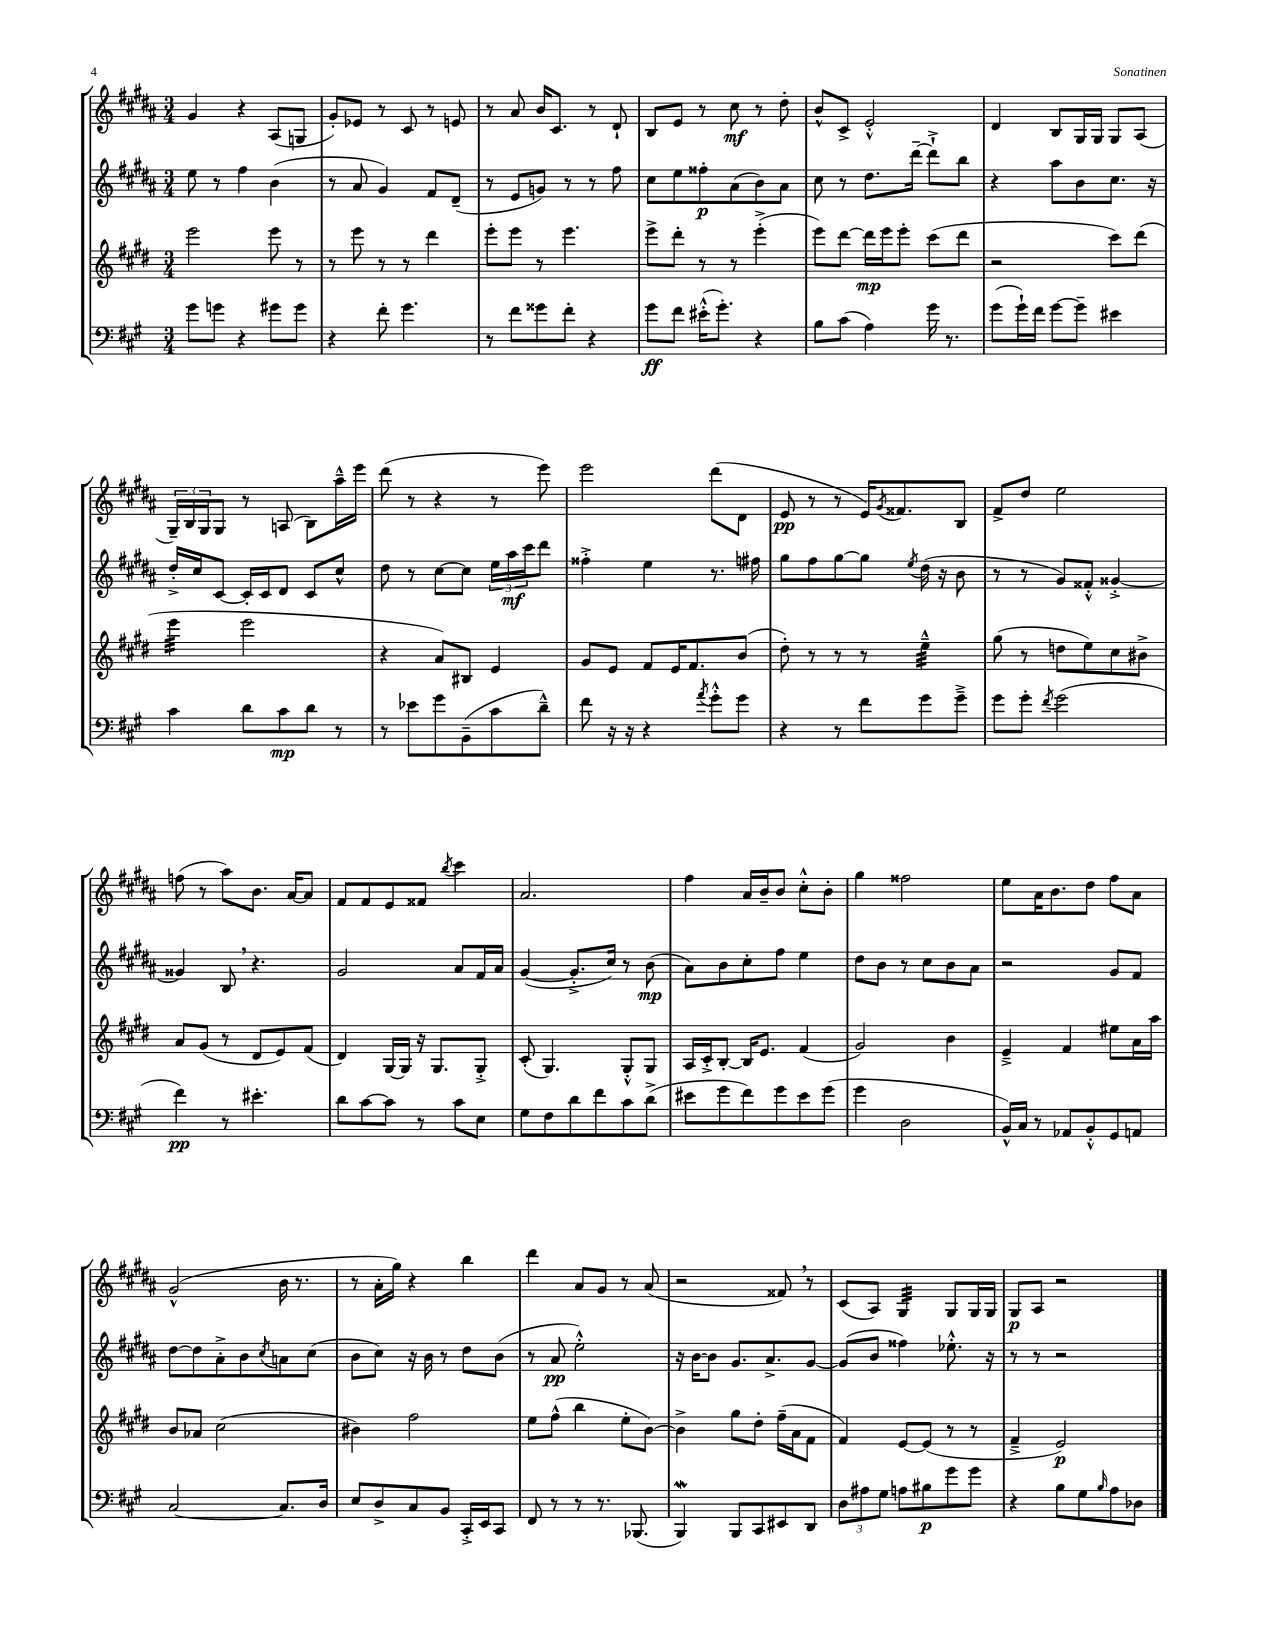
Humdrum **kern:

**kern	**kern	**kern	**kern
*staff4	*staff3	*staff2	*staff1
*clefF4	*clefG2	*clefG2	*clefG2
*k[f#c#g#]	*k[f#c#g#d#]	*k[f#c#g#d#a#]	*k[f#c#g#d#a#]
*M3/4	*M3/4	*M3/4	*M3/4
8g#	2eee	8ee	4g#
8g	.	8r	.
4r	.	4ff#	4r
8g#	8eee	(4b	(8A#
8g#	8r	.	8G
=	=	=	=
4r	8r	8r	8g#')
.	8eee	8a#	8e-
8f#'	8r	4g#)	8r
4.g#	8r	.	8c#
.	4ddd#	8f#	8r
.	.	(8d#~	8e
=	=	=	=
8r	8eee'	8r	8r
8f#	8eee	8e	8a#
8g##	8r	8g)	16b
.	.	.	8.c#
8f#'	4.eee	8r	.
4r	.	8r	8r
.	.	8ff#	8d#`
=	=	=	=
8g#	8eee^	8cc#	8B
8f#	8ddd#'	8ee	8e
(16e#'^^	8r	8ff##'	8r
8.g#')	.	.	.
.	8r	(8a#	8cc#
4r	(4eee'^	8b)	8r
.	.	8a#	8dd#'
=	=	=	=
8B	8eee)	8cc#	8b^^
(8c#	[8ddd#	8r	8c#^
4A)	16ddd#]	8.dd#	2e'^^
.	16eee	.	.
.	8eee'	.	.
.	.	[16ddd#~	.
16g#	(8ccc#	8ddd#`^]	.
8.r	.	.	.
.	8ddd#	8bb	.
=	=	=	=
(8g#	2r	4r	4d#
16g#`)	.	.	.
16f#	.	.	.
[8g#	.	8aa#	8B
8g#~]	.	8b	16G#
.	.	.	16G#
4e#	8ccc#)	8.cc#	8G#
.	(8ddd#	.	(8A#
.	.	16r	.
=	=	=	=
4c#	4eee	16dd#'^	24G#~)
.	.	.	24B
.	.	16cc#	.
.	.	.	24G#
.	.	[8c#	8G#
8d	2eee	16c#']	8r
.	.	16c#	.
8c#	.	8d#	(8A
8d	.	8c#	8B)
8r	.	8cc#^^	16aa#~^^
.	.	.	16eee
=	=	=	=
8r	4r	8dd#	(8ddd#
8e-	.	8r	8r
8g#	8a)	[8cc#	4r
(8BB~	8B#	8cc#]	.
8c#	4e	24ee	8r
.	.	24aa#	.
.	.	24ccc#	.
8d~^^)	.	8ddd#	8eee)
=	=	=	=
8f#	8g#	4ff##'^	2eee
16r	8e	.	.
16r	.	.	.
4r	8f#	4ee	.
.	16e	.	.
.	8.f#	.	.
8qa	.	.	.
8g#'^^	.	8.r	(8ddd#
8g#	(8b	.	8d#
.	.	16ff#	.
=	=	=	=
4r	8dd#')	8gg#	8e
.	8r	8ff#	8r
8r	8r	[8gg#	8r
8f#	8r	8gg#]	16e)
.	.	.	8qg#
.	.	.	8.f##
.	.	8qee	.
8g#	4ee~^^	(16dd#	.
.	.	16r	.
8g#~^	.	8b	8B
=	=	=	=
8g#	(8gg#	8r	8f#^
8g#'	8r	8r	8dd#
8qf#	.	.	.
(2g#	8dd	8g#)	2ee
.	8ee)	8f##'^^	.
.	8cc#	[4g##'^	.
.	8b#^	.	.
=	=	=	=
4f#)	8a	4g##]	(8ff
.	(8g#	.	8r
8r	8r	8B	8aa#)
4.e#'	8d#	4.r	8.b
.	8e)	.	.
.	.	.	[16a#
.	(8f#	.	8a#]
=	=	=	=
8d	4d#)	2g#	8f#
[8c#	.	.	8f#
8c#]	[16G#	.	8e
.	16G#]	.	.
8r	16r	.	8f##
.	8.G#	.	.
.	.	.	8qbb
8c#	.	8a#	4ccc#
8E	8G#'^	16f#	.
.	.	16a#	.
=	=	=	=
8G#	(8c#'	([4g#	2.a#
8F#	4.G#)	.	.
8d	.	8.g#'^]	.
8f#	.	.	.
.	.	16cc#)	.
8c#	8G#'^^	8r	.
(8d^	8G#	(8b	.
=	=	=	=
8e#	16A	8a#)	4ff#
.	16c#'^	.	.
8g#	[8B'	8b	.
8f#)	16B]	8cc#'	16a#
.	8.e	.	16b~
8g#	.	8ff#	8b
8e#	(4f#	4ee	8cc#'^^
(8g#	.	.	8b'
=	=	=	=
4g#	2g#)	8dd#	4gg#
.	.	8b	.
2D	.	8r	2ff##
.	.	8cc#	.
.	4b	8b	.
.	.	8a#	.
=	=	=	=
16BB^^)	4e~^	2r	8ee
16C#	.	.	.
8r	.	.	16a#
.	.	.	8.b
8AA-	4f#	.	.
8BB'^^	.	.	8dd#
8GG#	8ee#	8g#	8ff#
8AA	16a	8f#	8a#
.	16aa	.	.
=	=	=	=
[2C#	8b	[8dd#	(2g#^^
.	8a-	8dd#]	.
.	(2cc#	8a#'^	.
.	.	8b	.
.	.	8qcc#	.
8.C#]	.	8a	16b
.	.	.	8.r
.	.	(8cc#	.
16D	.	.	.
=	=	=	=
8E	4b#)	8b	8r
8D^	.	8cc#)	16a#'
.	.	.	16gg#)
8C#	2ff#	16r	4r
.	.	16b	.
8BB	.	8r	.
16CC#'^	.	8dd#	4bb
16EE	.	.	.
8CC#	.	(8b	.
=	=	=	=
8FF#	8ee	8r	4ddd#
8r	(8ff#^^	8a#	.
8r	4bb	2ee'^^)	8a#
8.r	.	.	8g#
.	8ee'	.	8r
(8.BBB-	.	.	.
.	[8b)	.	(8a#
=	=	=	=
4BBB)	4b^]	16r	2r
.	.	[16b	.
.	.	8b]	.
8BBB	8gg#	8.g#	.
8CC#	8dd#'	.	.
.	.	8.a#^	.
8EE#	(16ff#~	.	8f##)
.	16a	.	.
8DD	8f#	[8g#	8r
=	=	=	=
12D	4f#)	(8g#]	(8c#
12A#	.	.	.
.	.	8b	8A#)
12G#	.	.	.
8A	[8e	4ff##)	4G#
8B#	(8e]	.	.
8g#	8r	8.ee-'^^	8G#
8g#	8r	.	16G#
.	.	16r	16G#
=	=	=	=
4r	4f#~^	8r	8G#
.	.	8r	8A#
8B	2e)	2r	2r
8G#	.	.	.
16qqB	.	.	.
8A	.	.	.
8D-	.	.	.
==	==	==	==
*-	*-	*-	*-
